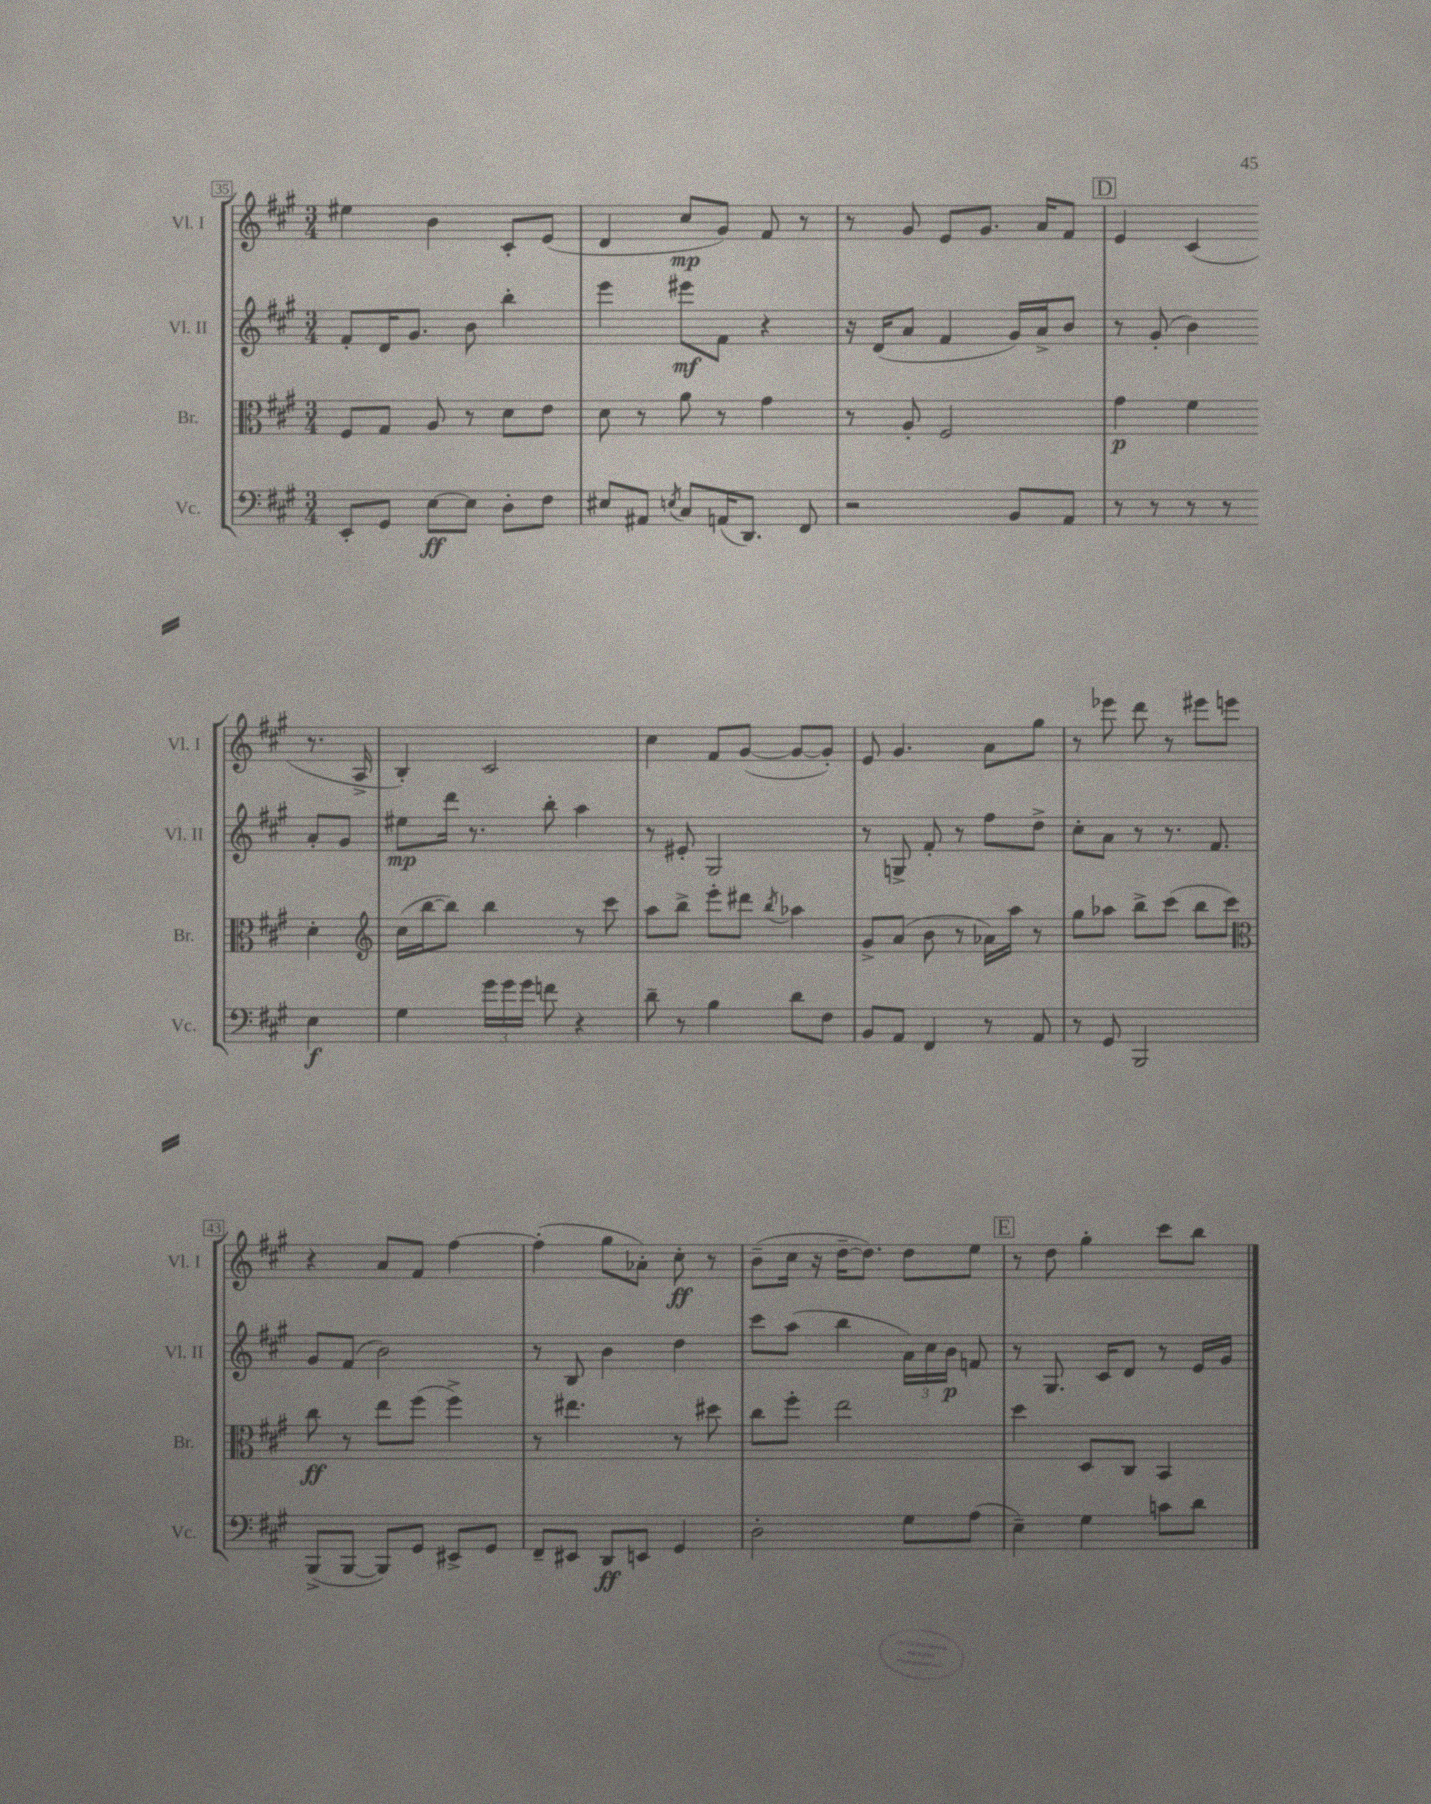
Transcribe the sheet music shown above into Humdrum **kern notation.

**kern	**kern	**kern	**kern
*staff4	*staff3	*staff2	*staff1
*clefF4	*clefC3	*clefG2	*clefG2
*k[f#c#g#]	*k[f#c#g#]	*k[f#c#g#]	*k[f#c#g#]
*M3/4	*M3/4	*M3/4	*M3/4
8EE'	8F#	8f#'	4ee#
8GG#	8G#	16d	.
.	.	8.g#	.
[8E	8A	.	4b
8E]	8r	8b	.
8D'	8d	4bb'	8c#'
8F#	8e	.	(8e
=	=	=	=
8E#	8d	4eee	4d
8AA#	8r	.	.
8qE	.	.	.
8C#	8a	8eee#	8cc#
(16AA	8r	8f#	8g#)
8.DD)	.	.	.
.	4g#	4r	8f#
8FF#	.	.	8r
=	=	=	=
2r	8r	16r	8r
.	.	(16d	.
.	8A'	8a	8g#
.	2F#	4f#	8e
.	.	.	8.g#
8BB	.	16g#)	.
.	.	16a^	16a
8AA	.	8b	8f#
=	=	=	=
8r	4g#	8r	4e
8r	.	(8g#'	.
8r	4f#	4b)	(4c#
8r	.	.	.
4E	4d'	8a'	8.r
.	.	8g#	.
.	.	.	16A^
=	=	=	=
*	*clefG2	*	*
4G#	(16cc#	8ee#	4B')
.	[16bb	.	.
.	8bb])	16ddd	.
.	.	8.r	.
24g#	4bb	.	2c#
24g#	.	.	.
24g#	.	.	.
8f	.	8bb'	.
4r	8r	4aa	.
.	8ccc#	.	.
=	=	=	=
8d~	8aa	8r	4cc#
8r	8bb^	8e#'	.
4B	8eee'	2G#	8f#
.	8ddd#	.	([8g#
.	8qbb	.	.
8d	4aa-	.	8g#_
8F#	.	.	8g#'])
=	=	=	=
8BB	8g#^	8r	8e
8AA	(8a	8G^	4.g#
4FF#	8b	8f#'	.
.	8r	8r	.
8r	16a-)	8ff#	8a
.	16aa	.	.
8AA	8r	8dd^	8gg#
=	=	=	=
8r	8gg#	8cc#'	8r
8GG#	8aa-	8a	8eee-
2BBB	8bb^	8r	8ddd
.	(8ccc#	8.r	8r
.	8bb	.	8eee#
.	.	8.f#	.
.	8ccc#)	.	8eee
=	=	=	=
*	*clefC3	*	*
(8BBB^	8cc#	8g#	4r
[8BBB	8r	(8f#	.
8BBB])	8ee	2b)	8a
8GG#	(8ff#	.	8f#
8EE#^	4ff#^)	.	[4ff#
8GG#	.	.	.
=	=	=	=
8FF#~	8r	8r	(4ff#']
8EE#	4.ee#	8B	.
8DD	.	4b	8gg#
8EE	.	.	8a-')
4GG#	8r	4dd	8cc#'
.	8dd#	.	8r
=	=	=	=
2D'	8cc#	8ccc#	(8b~
.	8ff#'	(8aa	16cc#
.	.	.	16r
.	2ee	4bb	[16dd~
.	.	.	8.dd])
8G#	.	24a)	8dd
.	.	24cc#	.
.	.	24b	.
(8A	.	8f	8ee
=	=	=	=
4E~)	4dd	8r	8r
.	.	8.G#	8dd
4G#	8D	.	4gg#'
.	.	16c#	.
.	8C#	8d	.
8c	4BB	8r	8ccc#
8d	.	16e	8bb
.	.	16g#	.
==	==	==	==
*-	*-	*-	*-
